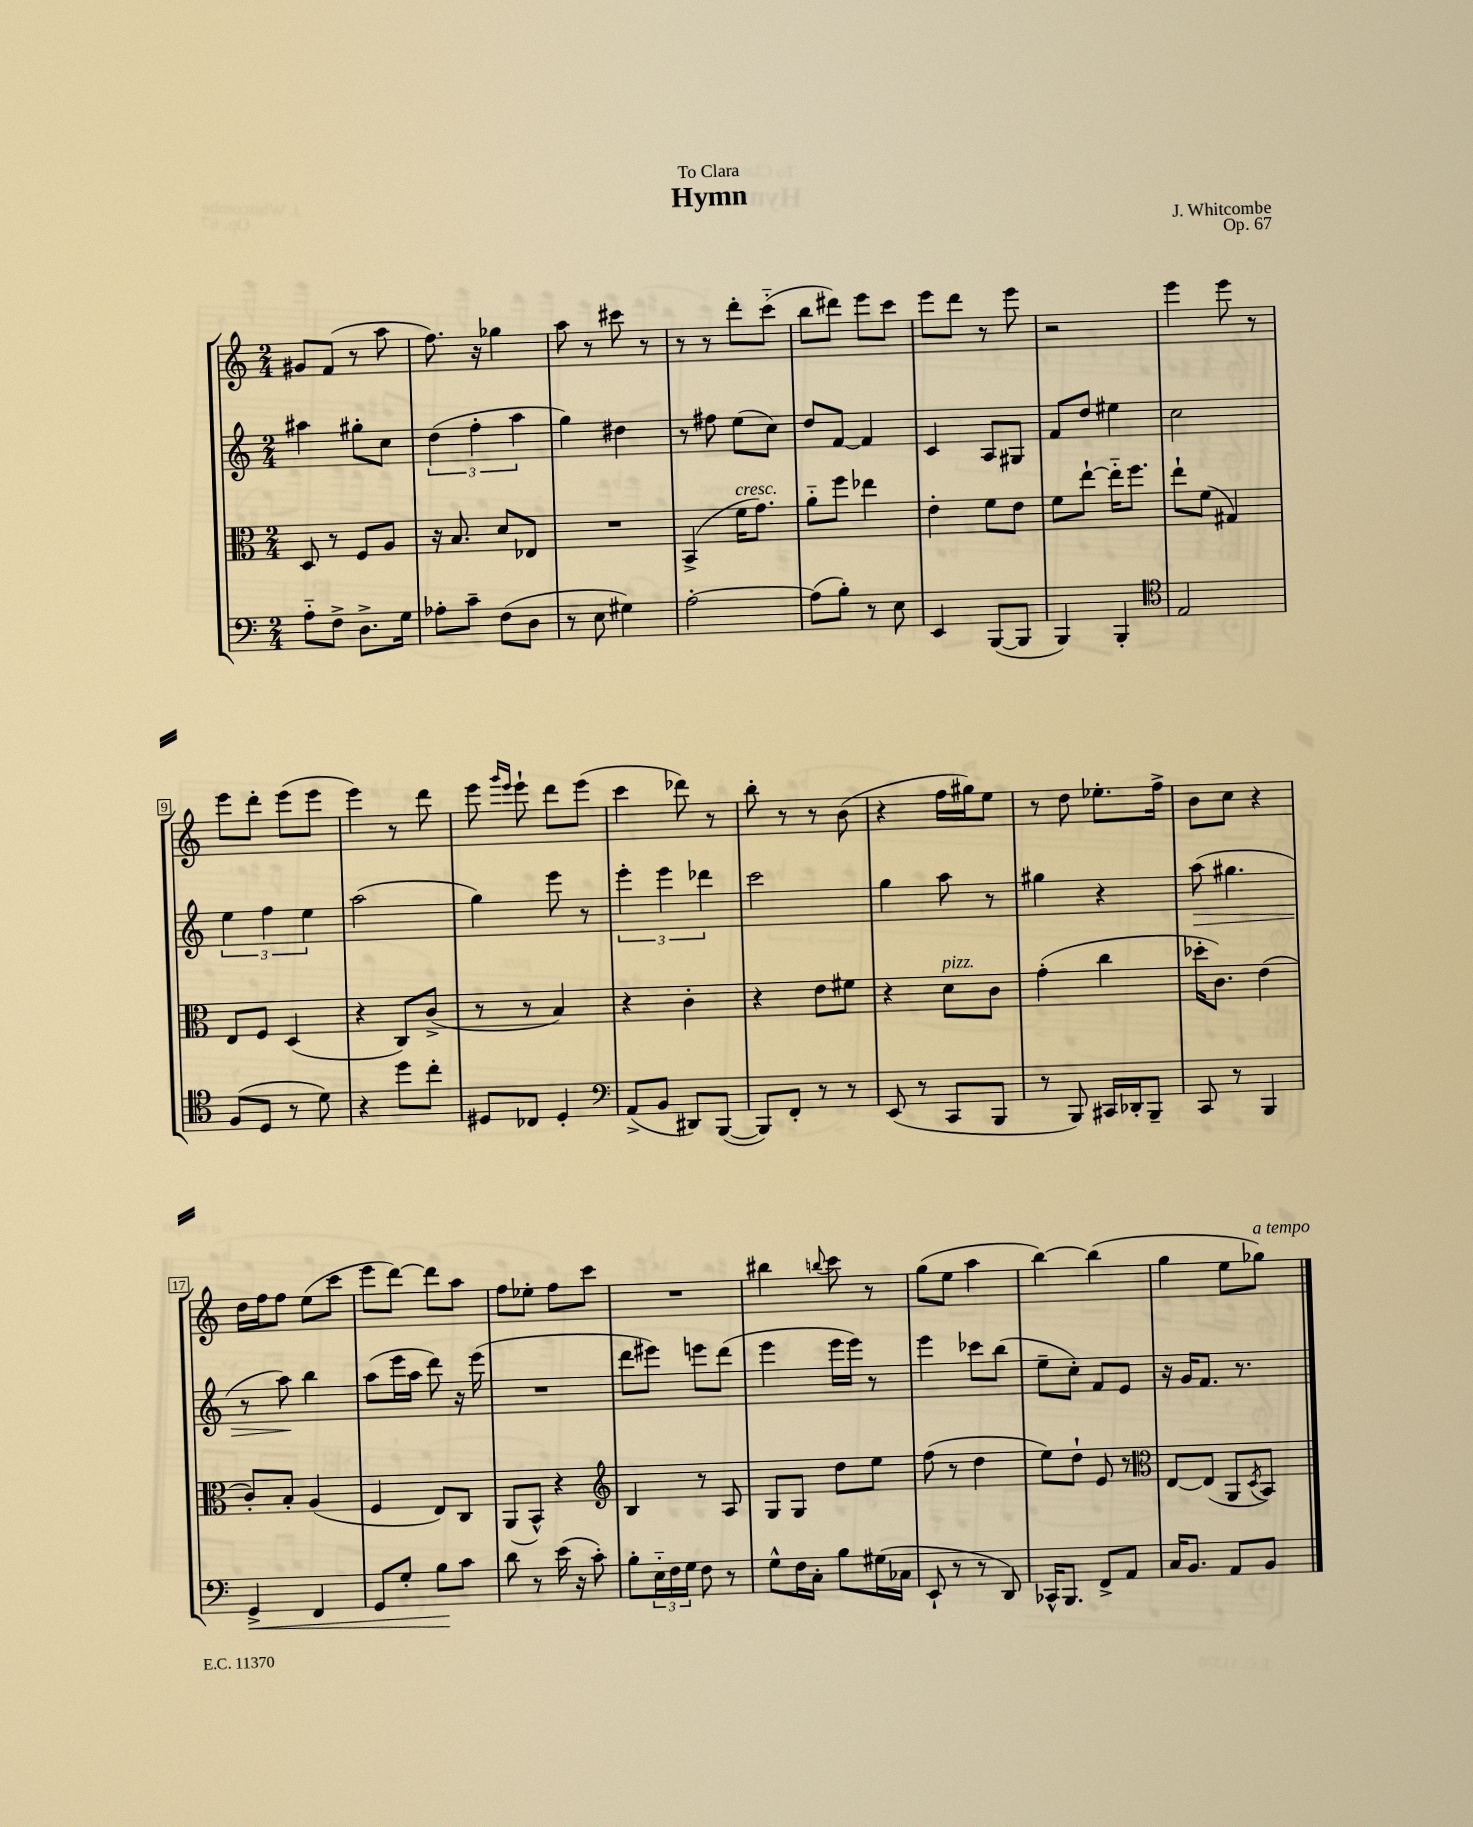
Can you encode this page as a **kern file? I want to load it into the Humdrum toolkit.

**kern	**kern	**kern	**kern
*staff4	*staff3	*staff2	*staff1
*clefF4	*clefC3	*clefG2	*clefG2
*k[]	*k[]	*k[]	*k[]
*M2/4	*M2/4	*M2/4	*M2/4
8A'~\L	8D/	4aa#\	8g#/L
8F^\J	8r	.	(8f/J
8.D^\L	8F/L	8gg#'\L	8r
.	8A/J	8cc\J	8aa\
16G\Jk	.	.	.
=	=	=	=
8A-'\L	16r	(6dd\	8.ff\)
.	8.B/	.	.
8c~\J	.	.	.
.	.	6ff'\	.
.	.	.	16r
(8F\L	8d/L	.	4gg-\
.	.	6aa\	.
8D\J	8E-/J	.	.
=	=	=	=
8r	2r	4gg\)	8aa\
8E\	.	.	8r
4G#\)	.	4dd#\	8ccc#\
.	.	.	8r
=	=	=	=
[2A'\	(4BB^/	8r	8r
.	.	8ff#\	8r
.	16f\LK	(8ee\L	8ddd'\L
.	8.g\J)	.	.
.	.	8cc\J)	(8ccc'~\J
=	=	=	=
(8A\]L	8a'~\L	8dd/L	8bb\L
8B'\J)	8ff\J	[8f/J	8ddd#\J)
8r	4ee-\	4f/]	8eee\L
8E\	.	.	8ccc\J
=	=	=	=
4EE/	4e'\	4c/	8eee\L
.	.	.	8ddd\J
([8BBB/L	8f\L	8A/L	8r
8BBB/]J	8e\J	8G#/J	8eee\
=	=	=	=
4BBB/)	8f\L	8f/L	2r
.	[8ee`\J	8dd/J	.
4BBB'/	16ee'~\]LK	4ee#\	.
.	8.ff\J	.	.
=	=	=	=
*clefC4	*	*	*
2E/	8ee`\L	2cc\	4eee\
.	(8f\J	.	.
.	4G#/)	.	8eee\
.	.	.	8r
=	=	=	=
(8F/L	8E/L	6ee\	8eee\L
8D/J	8F/J	.	8ddd'\J
.	.	6ff\	.
8r	(4D/	.	(8eee\L
.	.	6ee\	.
8d\)	.	.	8eee\J
=	=	=	=
4r	4r	(2aa\	4eee\)
8dd\L	8C/L)	.	8r
8cc'\J	(8c^/J	.	8ddd\
=	=	=	=
8D#/L	8r	4gg\)	8eee\
.	.	.	16qqggg/LL
.	.	.	16qqeee/JJ
8C-/J	8r	.	8eee`\
4D#'/	4B/)	8eee\	8ddd\L
.	.	8r	(8eee\J
=	=	=	=
*clefF4	*	*	*
(8AA^/L	4r	6eee'\	4ccc\
8BB/J	.	.	.
.	.	6eee\	.
8DD#/L)	4c'\	.	8ddd-\)
.	.	6ddd-\	.
([8BBB/J	.	.	8r
=	=	=	=
8BBB/]L)	4r	2ccc\	8bb'\
8FF'/J	.	.	8r
8r	8e\L	.	8r
8r	8f#\J	.	(8b\
=	=	=	=
(8EE/	4r	4gg\	4r
8r	.	.	.
8CC/L	8d\L	8aa\	16ff\LL
.	.	.	16gg#\J)
8BBB/J	8c\J	8r	8ee\J
=	=	=	=
8r	(4g'\	4gg#\	8r
8BBB/)	.	.	8dd\
16CC#/LL	4cc\	4r	8.ee-'\L
16DD-'/J	.	.	.
8BBB~/J	.	.	.
.	.	.	16ff^\Jk
=	=	=	=
8CC/	16dd-'\LK	(8aa\	8b\L
.	8.c\J)	.	.
8r	.	4.gg#\	8cc\J
4BBB/	(4e\	.	4r
=	=	=	=
4GG^/	8c'/L)	8r	16dd\LL
.	.	.	16ff\J
.	8B'/J	8aa\)	8ff\J
4FF/	(4A/	4bb\	(8ee\L
.	.	.	8ccc\J
=	=	=	=
8GG/L	4F/	(8aa\L	8eee\L
8G'/J	.	16eee\L	[8ddd\J)
.	.	16aa\JJ	.
8B\L	8E/L)	8ddd\)	8ddd\]L
8c\J	8C/J	16r	8aa\J
.	.	(16eee\	.
=	=	=	=
8d\	(8AA/L	2r	8ff\L
8r	8BB^^/J)	.	8ee-'\J
(16e\	4r	.	8ff\L
16r	.	.	.
8c'\)	.	.	8ccc\J
=	=	=	=
*	*clefG2	*	*
8B'\L	4B/	8ddd\L	2r
24E'~\L	.	8eee#\J)	.
24F\	.	.	.
24G\JJ	.	.	.
8F\	8r	8eee\L	.
8r	8A/	(8ddd\J	.
=	=	=	=
8G^^\L	8G/L	4eee\	4bb#\
16F\L	8G/J	.	.
16C'\JJ	.	.	.
.	.	.	8qqbb/
8B\L	8dd\L	16eee\LL	8ccc\
.	.	16eee\JJ)	.
(16G#\L	8ee\J	8r	8r
16C-\JJ	.	.	.
=	=	=	=
8EE`/	(8ff\	4eee\	(8gg\L
8r	8r	.	8ee\J
8r	4dd\	8ccc-\L	4aa\
8DD/)	.	(8bb\J	.
=	=	=	=
16CC-^^/LK	8ee\L)	8ee~\L	[4bb\)
8.BBB/J	.	.	.
.	8dd`\J	8cc'\J)	.
8FF^/L	8e/	8f/L	(4bb\]
8AA/J	8r	8e/J	.
=	=	=	=
*	*clefC3	*	*
16C/LK	[8E/L	16r	4gg\
8.BB/J	.	16g/LK	.
.	(8E/]J	8.f/J	.
8AA/L	8AA/L	.	8ee\L
.	.	8.r	.
.	8qD/	.	.
8BB/J	8BB/J)	.	8gg-\J)
==	==	==	==
*-	*-	*-	*-
